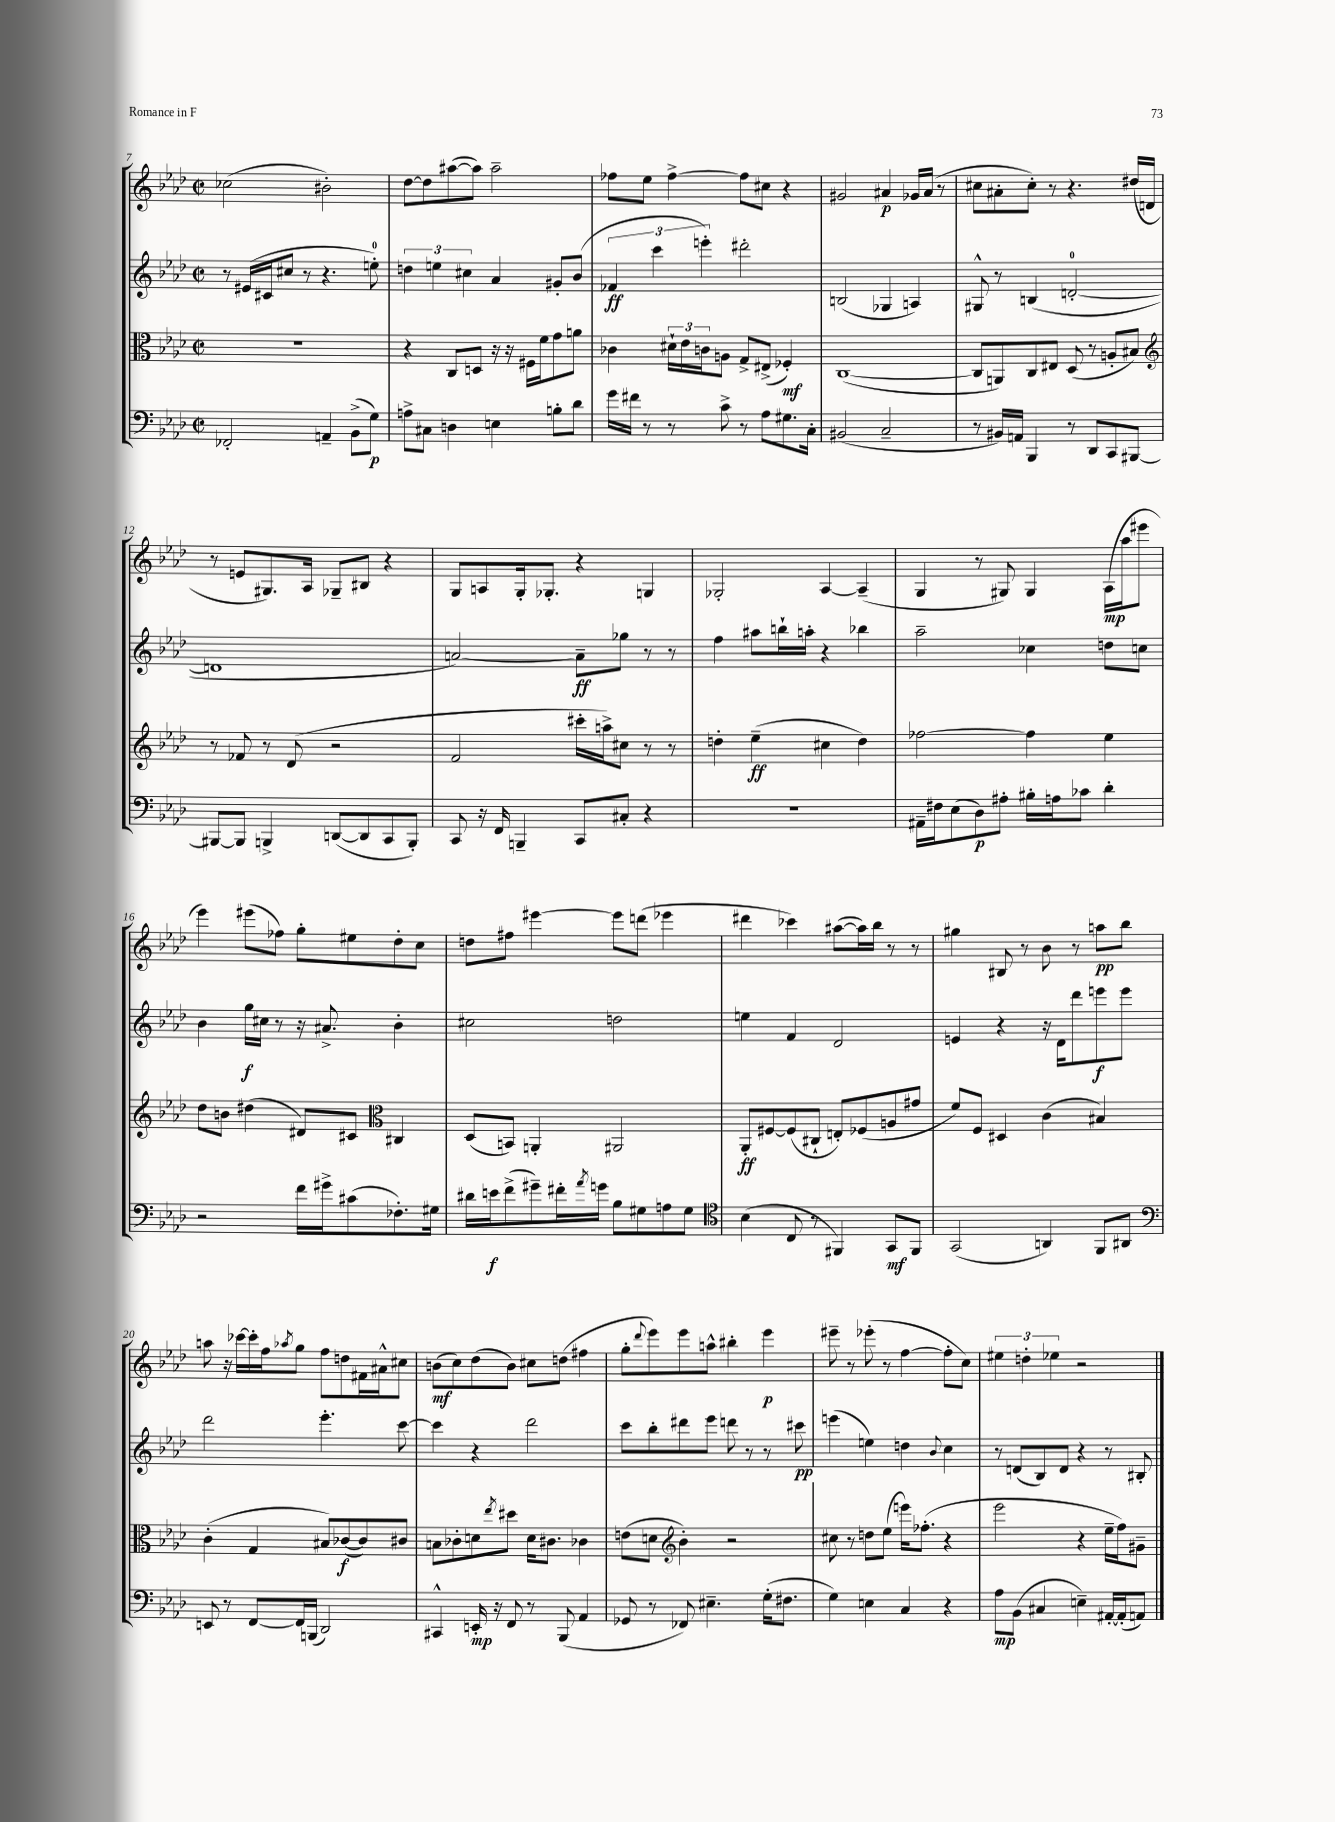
<<
\new StaffGroup <<
\new Staff = "s0" {
    \clef treble \key aes \major \defaultTimeSignature \time 2/2
    ces''2( bis'2-.) |
    des''8~ des''8 ais''8~( ais''8) ais''2-- |
    fes''8 ees''8 fes''4~-> fes''8 cis''8 r4 |
    gis'2 ais'4\p ges'16 ais'16( r8 |
    cis''8 ais'8-. cis''8-.) r8 r4. dis''16( d'16 |
    r8 e'8 gis8.) aes16 ges8-- bis8 r4 |
    g8 a8 g16-. ges8.-. r4 g4 |
    ges2-. aes4~ aes4--( |
    g4 r8 gis8) gis4 aes16\mp( aes''16 eis'''8 |
    ees'''4) eis'''8( fes''8) g''8-. eis''8 des''8-. c''8 |
    d''8 fis''8 eis'''4~ eis'''8 d'''8( ees'''4 |
    dis'''4 ces'''4) ais''8~( ais''16) bes''16 r8 r8 |
    gis''4 bis8 r8 bes'8 r8 a''8\pp bes''8 |
    a''8 r16 ces'''16~ ces'''16-. f''16 \acciaccatura { aes''8 } g''8 f''8 d''8 fis'16 ais'16-^ cis''8 |
    b'8\mf( c''8) des''8( b'8) cis''8 d''8( fis''4 |
    g''8-. \appoggiatura { des'''8 } ees'''8) ees'''8 a''8-^ bis''4-. ees'''4\p |
    eis'''8-- r8 ees'''8-.( r8 f''4~ f''8-. c''8) |
    \tuplet 3/2 { eis''4 d''4-. ees''4 } r2 \bar "|." |
}
\new Staff = "s1" {
    \clef treble \key aes \major \defaultTimeSignature \time 2/2
    r8 eis'16( cis'16 cis''8 r8 r4. e''8-0-.) |
    \tuplet 3/2 { d''4 e''4 cis''4 } aes'4 gis'8-. bes'8( |
    \tuplet 3/2 { fes'4\ff c'''4 e'''4-.) } dis'''2-. |
    b2( ges4 a4) |
    gis8-^ r8 b4( d'2-0~-. |
    d'1 |
    a'2~) a'8--\ff ges''8 r8 r8 |
    f''4 ais''8 b''16-! a''16-. r4 bes''4 |
    aes''2-- ces''4 d''8 c''8 |
    bes'4 g''16\f cis''16 r8 r16 ais'8.-> bes'4-. |
    cis''2 d''2 |
    e''4 f'4 des'2 |
    e'4 r4 r16 des'16 des'''8 e'''8\f e'''8 |
    des'''2 ees'''4.-. c'''8~ |
    c'''4 r4 des'''2 |
    c'''8 bes''8-. dis'''8 ees'''8 d'''8 r8 r8 cis'''8\pp |
    e'''4( e''4) d''4 \appoggiatura { bes'8 } c''4 |
    r8 d'8( bes8) d'8 r4 r8 bis8-. \bar "|." |
}
\new Staff = "s2" {
    \clef alto \key aes \major \defaultTimeSignature \time 2/2
    r1 |
    r4 c8 d8 r16 r16 fis16 f'16 g'8 a'8 |
    ces'4 \tuplet 3/2 { dis'16-! ees'16 c'16 } a8 g8-> eis8->( fes4-.\mf) |
    c1~( |
    c8 a,8) c8 eis8 des8( r8 a8-. bis8) |
    \clef treble r8 fes'8 r8 des'8( r2 |
    f'2 cis'''16-. a''16->) cis''8 r8 r8 |
    d''4-. ees''4--\ff( cis''4 d''4) |
    fes''2~ fes''4 ees''4 |
    des''8 b'8 dis''4( dis'8) cis'8 \clef alto cis4 |
    des8( b,8) a,4-. ais,2 |
    aes,8-.\ff fis8~ fis8( cis8-! e8-.) fes8( a8 gis'8 |
    f'8) f8 dis4 c'4( bis4) |
    c'4-.( g4 bis8) ces'8~\f( ces'8) cis'8 |
    b8 ces'8-. d'8 \acciaccatura { ees''8 } dis''8 d'16 cis'8. ces'4 |
    e'8( d'8 \clef treble bes'4-.) r2 |
    cis''8 r8 d''8 ees''8( e'''16) fes''8.-.( r4 |
    ees'''2 r4 ees''16-- f''16) gis'8-- \bar "|." |
}
\new Staff = "s3" {
    \clef bass \key aes \major \defaultTimeSignature \time 2/2
    fes,2-. a,4-- bes,8->( g8\p) |
    a8-> cis8 d4 e4 b8-. des'8 |
    g'16 fis'16 r8 r8 c'8-> r8 aes8 gis8. c16-. |
    bis,2( c2-- |
    r8 bis,16) a,16 bes,,4 r8 des,8 c,8 bis,,8~ |
    bis,,8~ bis,,8 b,,4-> d,8~( d,8 c,8 b,,8-.) |
    c,8 r16 f,16 b,,4-- c,8 cis8-. r4 |
    r1 |
    ais,16-- fis16 ees8( des8\p) ais8-. bis16-. a16 ces'8 des'4-. |
    r2 f'16 gis'16-> cis'8( fes8.-.) gis16 |
    dis'16 e'16\f f'8->( gis'8--) fis'16-. \acciaccatura { aes'8 } g'16 bes8 gis8 a8 gis8 |
    \clef tenor bes4( c8 r8 fis,4) g,8\mf fis,8 |
    g,2( a,4) f,8 ais,8 |
    \clef bass e,8 r8 f,8~ f,16 b,,16( des,2) |
    cis,4-^ e,16-.\mp r16 f,8 r8 bes,,8( aes,4 |
    ges,8 r8 fes,8) eis4.-- g16-.( fis8. |
    g4) e4 c4 r4 |
    aes8\mp bes,8( cis4 e4--) ais,16~-. ais,16-.( a,8) \bar "|." |
}
>>
>>
\layout { \context { \Score currentBarNumber = #7 } }
